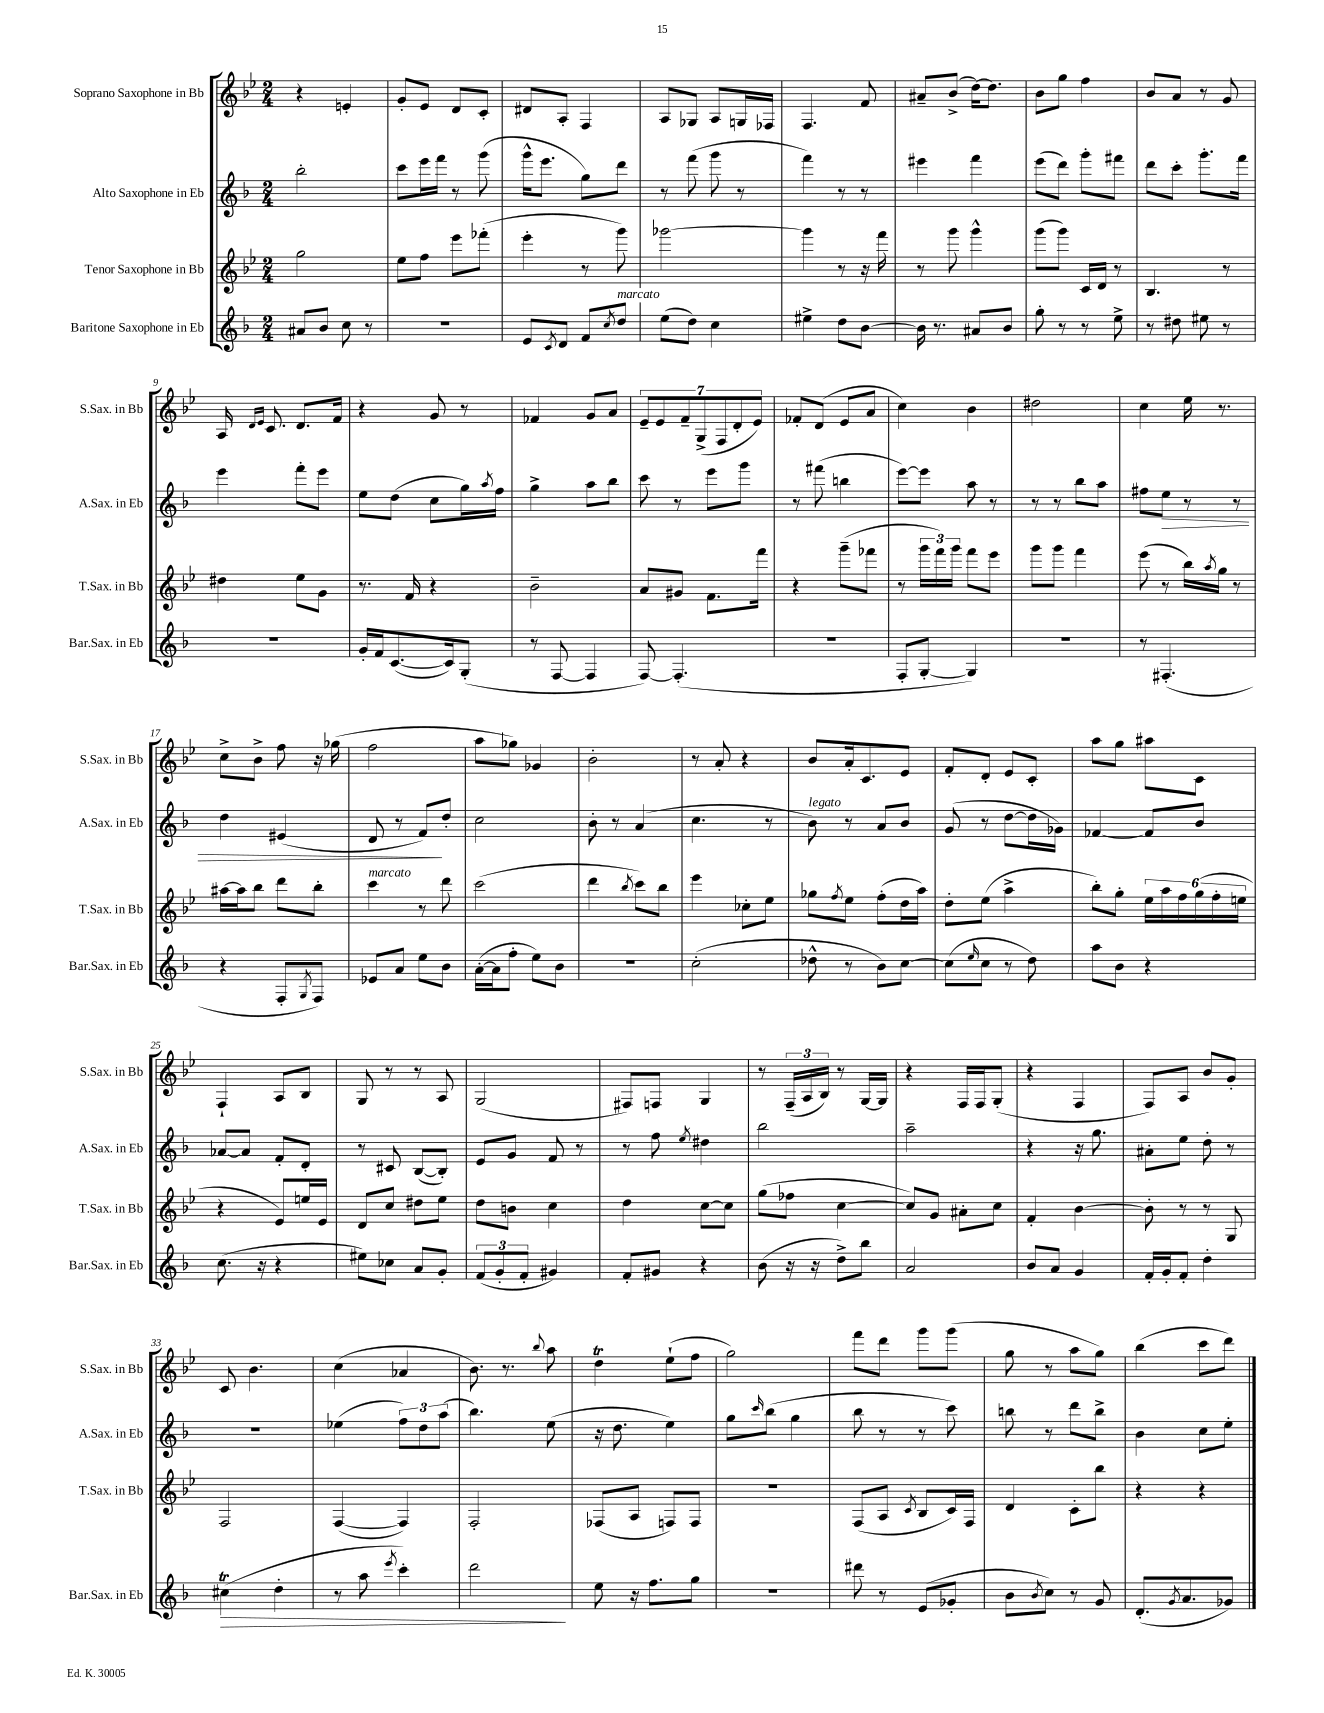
<<
\new StaffGroup <<
\new Staff = "s0" \with { instrumentName = "Soprano Saxophone in Bb" shortInstrumentName = "S.Sax. in Bb" } {
    \clef treble \key bes \major \numericTimeSignature \time 2/4
    r4 e'4-. |
    g'8-. ees'8 d'8 c'8-. |
    dis'8 a8-. f4 |
    a8 ges8 a8 g16 fes16 |
    f4. f'8 |
    ais'8-- bes'8->( d''16~) d''8. |
    bes'8 g''8 f''4 |
    bes'8 a'8 r8 g'8 |
    a16 \grace { d'16 ees'16 } c'8. d'8. f'16 |
    r4 g'8 r8 |
    fes'4 g'8 a'8 |
    \tuplet 7/4 { ees'8-- ees'8 f'8-- g8->( f8 d'8-. ees'8) } |
    fes'8-. d'8( ees'8 a'8 |
    c''4) bes'4 |
    dis''2 |
    c''4 ees''16 r8. |
    c''8-> bes'8-> f''8 r16 ges''16( |
    f''2 |
    a''8 ges''8) ges'4 |
    bes'2-. |
    r8 a'8-. r4 |
    bes'8 a'16-. c'8. ees'8 |
    f'8-. d'8-. ees'8 c'8-. |
    a''8 g''8 ais''8 c'8 |
    f4-! a8 bes8 |
    g8 r8 r8 a8 |
    g2( |
    fis8) f8 g4 |
    r8 \tuplet 3/2 { f16--( a16 bes16) } r8 g16~ g16 |
    r4 f16 f16 g8-.( |
    r4 f4 |
    f8) a8 bes'8 g'8-. |
    c'8 bes'4. |
    c''4( aes'4 |
    bes'8.) r8. \appoggiatura { bes''8 } a''8 |
    d''4\trill ees''8-!( f''8 |
    g''2) |
    f'''8 d'''8 g'''8 g'''8( |
    g''8 r8 a''8 g''8) |
    bes''4( c'''8 d'''8) \bar "|." |
}
\new Staff = "s1" \with { instrumentName = "Alto Saxophone in Eb" shortInstrumentName = "A.Sax. in Eb" } {
    \clef treble \key f \major \numericTimeSignature \time 2/4
    bes''2-. |
    c'''8 e'''16 f'''16 r8 g'''8( |
    g'''16-^ e'''8. g''8) d'''8 |
    r8 f'''8( g'''8 r8 |
    f'''4) r8 r8 |
    eis'''4 f'''4 |
    e'''8( d'''8) g'''8-. fis'''8 |
    d'''8 c'''8-. g'''8.-. f'''16 |
    e'''4 f'''8-. e'''8 |
    e''8 d''8( c''8 g''16) \acciaccatura { a''8 } f''16 |
    g''4-> a''8 bes''8 |
    c'''8 r8 e'''8 g'''8 |
    r8 fis'''8( b''4 |
    e'''8~) e'''8 a''8 r8 |
    r8 r8 bes''8 a''8 |
    fis''8 e''8\> r8 r8 |
    d''4 eis'4( |
    d'8 r8 f'8\!) d''8-. |
    c''2 |
    bes'8-. r8 a'4( |
    c''4. r8 |
    bes'8^\markup { \italic "legato" }) r8 a'8 bes'8 |
    g'8( r8 d''8~ d''16 ges'16) |
    fes'4~ fes'8 bes'8 |
    aes'8~ aes'8 f'8-. d'8-. |
    r8 cis'8 bes8~( bes8-.) |
    e'8 g'8 f'8 r8 |
    r8 f''8 \acciaccatura { e''8 } dis''4 |
    bes''2 |
    a''2-- |
    r4 r16 g''8. |
    ais'8-. e''8 d''8-. r8 |
    R2 |
    ees''4( \tuplet 3/2 { f''8) d''8 a''8( } |
    bes''4.) e''8( |
    r16 d''8. e''4) |
    g''8 \grace { c'''16 } bes''8( g''4 |
    bes''8 r8 r8 c'''8) |
    b''8 r8 d'''8 b''8-> |
    bes'4 c''8 e''8-. \bar "|." |
}
\new Staff = "s2" \with { instrumentName = "Tenor Saxophone in Bb" shortInstrumentName = "T.Sax. in Bb" } {
    \clef treble \key bes \major \numericTimeSignature \time 2/4
    g''2 |
    ees''8 f''8 ees'''8 fes'''8-.( |
    ees'''4-. r8 g'''8) |
    ges'''2~ |
    ges'''4 r8 r16 f'''16 |
    r8 g'''8 g'''4-^ |
    g'''8( g'''8) c'16 d'16 r8 |
    bes4. r8 |
    dis''4 ees''8 g'8 |
    r8. f'16 r4 |
    bes'2-- |
    a'8 gis'8 f'8. f'''16 |
    r4 g'''8--( fes'''8 |
    r8 \tuplet 3/2 { g'''16 f'''16) g'''16 } f'''8 ees'''8 |
    g'''8 g'''8 f'''4 |
    ees'''8( r8 bes''16) \acciaccatura { a''8 } g''16 r8 |
    ais''16~ ais''16 bes''8 d'''8 bes''8-. |
    c'''4^\markup { \italic "marcato" } r8 d'''8 |
    c'''2( |
    d'''4 \acciaccatura { bes''8 } c'''8) bes''8 |
    ees'''4 ces''8-. ees''8 |
    ges''8 \acciaccatura { f''8 } ees''8 f''8-.( d''16 a''16) |
    d''8-. ees''8( a''4-> |
    bes''8-.) g''8-. \tuplet 6/4 { ees''16 a''16 f''16 g''16( f''16-. e''16 } |
    r4 ees'8) e''16 ees'16 |
    d'8 c''8 dis''8 ees''8 |
    d''8 b'8 c''4 |
    d''4 c''8~ c''8 |
    g''8( fes''8 c''4~ |
    c''8) g'8 ais'8-. c''8 |
    f'4-. bes'4~ |
    bes'8-. r8 r8 g8 |
    f2 |
    f4~( f4) |
    f2-. |
    fes8( a8 f8) f8 |
    r2 |
    f8( a8 \acciaccatura { c'8 } bes8 c'16) f16 |
    d'4 c'8-. bes''8 |
    r4 r4 \bar "|." |
}
\new Staff = "s3" \with { instrumentName = "Baritone Saxophone in Eb" shortInstrumentName = "Bar.Sax. in Eb" } {
    \clef treble \key f \major \numericTimeSignature \time 2/4
    ais'8 bes'8 c''8 r8 |
    r2 |
    e'8 \acciaccatura { c'8 } d'8 f'8 \acciaccatura { c''8 } d''8^\markup { \italic "marcato" } |
    e''8( d''8) c''4 |
    eis''4-> d''8 bes'8~ |
    bes'16 r8. ais'8 bes'8 |
    g''8-. r8 r8 e''8-> |
    r8 dis''8 eis''8 r8 |
    R2 |
    g'16-. f'16 c'8.~( c'16) g8-.( |
    r8 f8~ f4 |
    f8~) f4.-.( |
    r2 |
    f8-. g8~-. g4) |
    R2 |
    r8 fis4.-.( |
    r4 f8-. \acciaccatura { g8 } f8) |
    ees'8 a'8 e''8 bes'8 |
    a'16~-.( a'16 f''8-. e''8) bes'8 |
    R2 |
    c''2-.( |
    des''8-^ r8 bes'8) c''8~ |
    c''8( \grace { e''16 } c''8 r8 d''8) |
    a''8 bes'8 r4 |
    c''8.( r16 r4 |
    eis''8) ces''8 a'8 g'8-. |
    \tuplet 3/2 { f'8( g'8-. f'8-. } gis'4) |
    f'8-. gis'8 r4 |
    bes'8( r16 r16 d''8->) bes''8 |
    a'2 |
    bes'8 a'8 g'4 |
    f'16-. g'16-. f'8-. d''4-. |
    cis''4\trill\>( d''4-. |
    r8 a''8 \acciaccatura { e'''8 } c'''4-.) |
    d'''2\! |
    e''8 r16 f''8. g''8 |
    R2 |
    dis'''8 r8 e'8( ges'8-. |
    bes'8 \acciaccatura { bes'8 } c''8) r8 g'8 |
    d'8.-.( \acciaccatura { g'8 } a'8. ges'8) \bar "|." |
}
>>
>>
